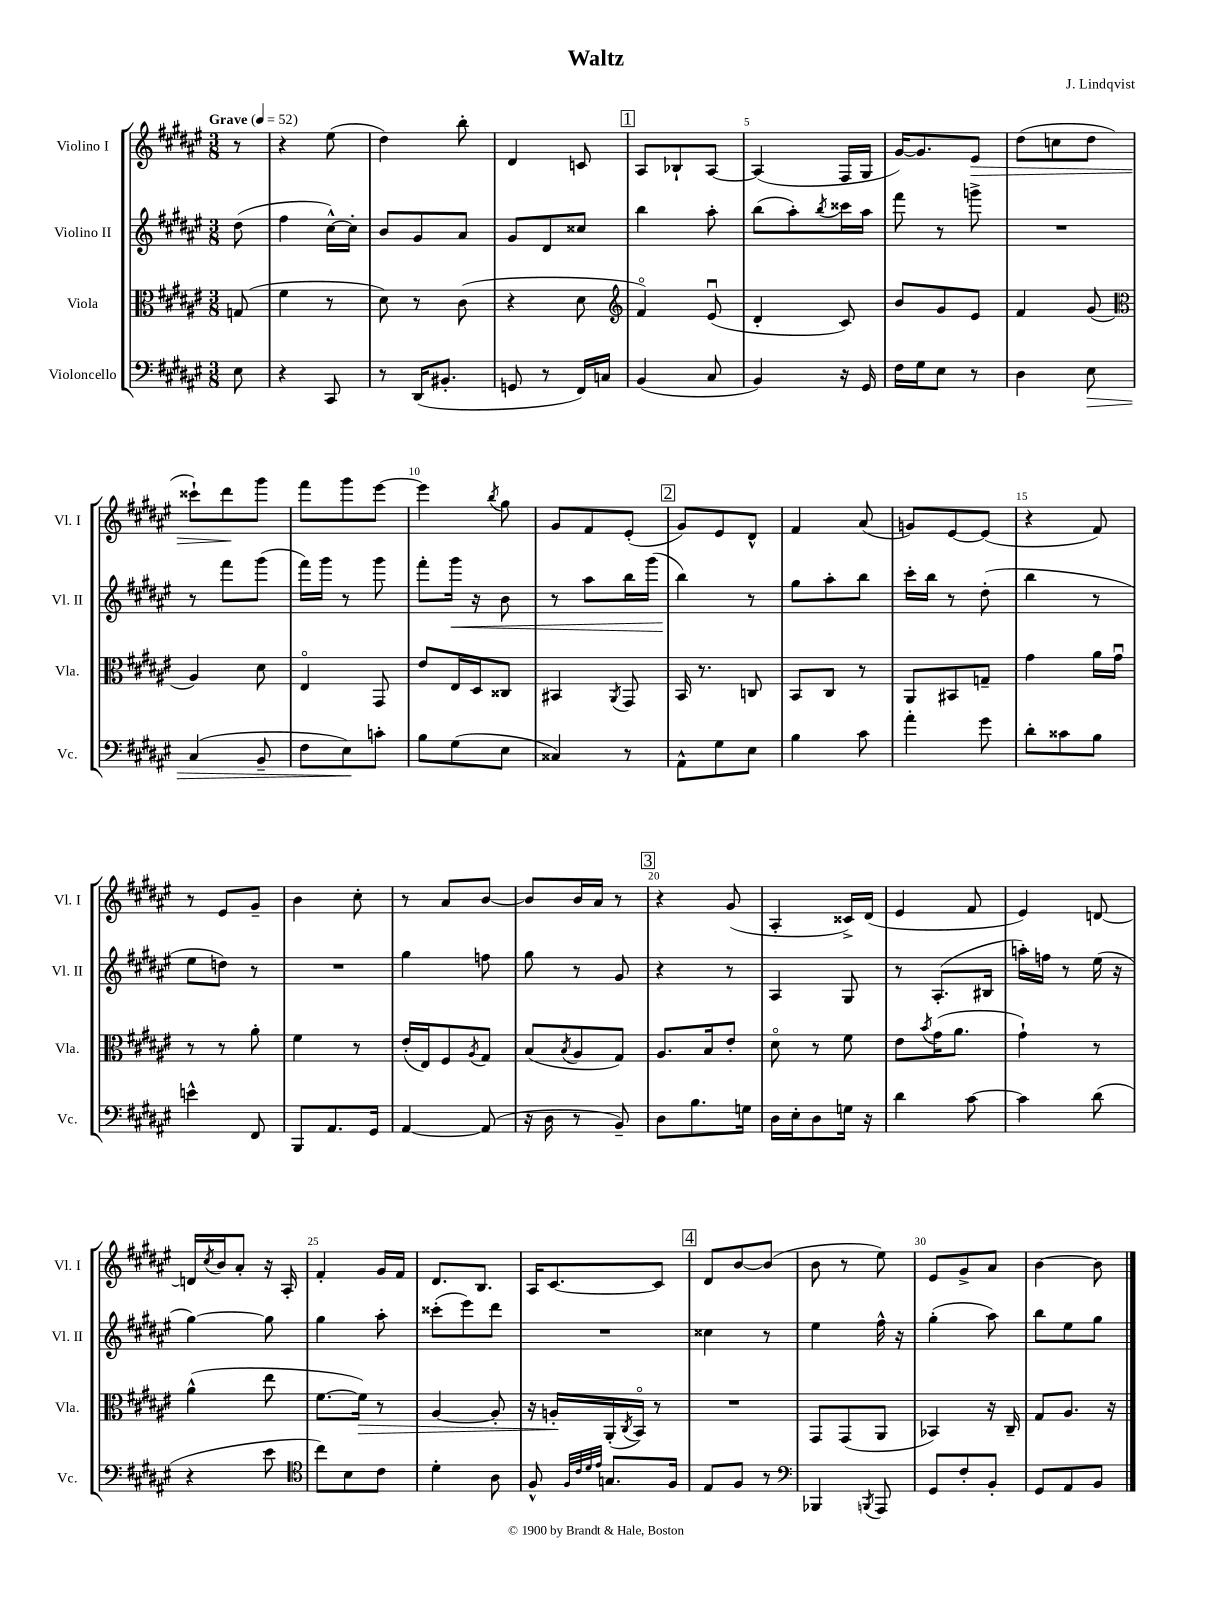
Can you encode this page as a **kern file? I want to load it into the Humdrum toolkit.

**kern	**dynam	**kern	**dynam	**kern	**dynam	**kern	**dynam
*part4	*part4	*part3	*part3	*part2	*part2	*part1	*part1
*staff4	*staff4	*staff3	*staff3	*staff2	*staff2	*staff1	*staff1
*I"Violoncello	*	*I"Viola	*	*I"Violino II	*	*I"Violino I	*
*I'Vc.	*	*I'Vla.	*	*I'Vl. II	*	*I'Vl. I	*
*clefF4	*	*clefC3	*	*clefG2	*	*clefG2	*
*k[f#c#g#d#a#e#]	*	*k[f#c#g#d#a#e#]	*	*k[f#c#g#d#a#e#]	*	*k[f#c#g#d#a#e#]	*
*M3/8	*	*M3/8	*	*M3/8	*	*M3/8	*
*MM52	*	*MM52	*	*MM52	*	*MM52	*
=	=	=	=	=	=	=	=
!	!	!	!	!	!	!LO:TX:a:B:t=Grave	!
8E#\	.	(8Gn/	.	(8dd#\	.	8r	.
=1	=1	=1	=1	=1	=1	=1	=1
4r	.	4f#\	.	4ff#\	.	4r	.
8CC#/	.	8r	.	[16cc#^^\LL)	.	(8ee#\	.
.	.	.	.	16cc#'\JJ]	.	.	.
=2	=2	=2	=2	=2	=2	=2	=2
8r	.	8d#\)	.	8b/L	.	4dd#\)	.
(16DD#/KL	.	8r	.	8g#/	.	.	.
8.BB#X'/J	.	.	.	.	.	.	.
.	.	(8c#\	.	8a#/J	.	8bb'\	.
=3	=3	=3	=3	=3	=3	=3	=3
8GGn/	.	4r	.	8g#/L	.	4d#/	.
8r	.	.	.	8d#/	.	.	.
16FF#/LL)	.	8d#\	.	8cc##X/J	.	8cn/	.
16Cn/JJ	.	.	.	.	.	.	.
!!LO:REH:place=s1:t=1
=4	=4	=4	=4	=4	=4	=4	=4
*	*	*clefG2	*	*	*	*	*
(4BB/	.	4f#/)	.	4bb\	.	8A#/L	.
.	.	.	.	.	.	8B-X`/	.
8C#/	.	(8e#u/	.	8aa#'\	.	[8A#/J	.
=5	=5	=5	=5	=5	=5	=5	=5
4BB/)	.	4d#'/	.	(8bb\L	.	(4A#/]	.
.	.	.	.	8aa#'\)	.	.	.
.	.	.	.	8qbb/	.	.	.
16r	.	8c#/)	.	16ccc##X\L	.	16F#/LL	.
16GG#/	.	.	.	16aa#\JJ	.	16G#/JJ	.
=6	=6	=6	=6	=6	=6	=6	=6
16F#\LL	.	8b/L	.	8fff#\	.	[16g#/KL)	.
16G#\J	.	.	.	.	.	8.g#/]	.
8E#\J	.	8g#/	.	8r	.	.	.
!	!	!	!	!	!	!	!LO:HP:b
8r	.	8e#/J	.	8gggn^\	.	8e#/J	>
=7	=7	=7	=7	=7	=7	=7	=7
4D#\	.	4f#/	.	4.r	.	(8dd#\L	.
.	.	.	.	.	.	8ccn\	.
!	!LO:HP:b	!	!	!	!	!	!
8E#\	>	(8g#/	.	.	.	8dd#\J	.
!!LO:LB:g=z
=8	=8	=8	=8	=8	=8	=8	=8
*	*	*clefC3	*	*	*	*	*
(4C#/	.	4A#/)	.	8r	.	8ccc##X`\L)	.
.	.	.	.	8fff#\L	.	8ddd#\	.
8BB~/	.	8d#\	.	(8ggg#\J	.	8ggg#\J	]
=9	=9	=9	=9	=9	=9	=9	=9
8F#\L	.	4E#/	.	16fff#\LL)	.	8fff#\L	.
.	.	.	.	16ggg#\JJ	.	.	.
8E#\)	.	.	.	8r	.	8ggg#\	.
8cn'\J	]	8GG#/	.	8ggg#\	.	[8eee#\J	.
=10	=10	=10	=10	=10	=10	=10	=10
8B\L	.	8e#/L	.	8fff#'\L	.	4eee#\]	.
!	!	!	!	!	!LO:HP:b	!	!
(8G#\	.	16E#/L	.	16ggg#\Jk	<	.	.
.	.	16D#/J	.	16r	.	.	.
.	.	.	.	.	.	8qbb/	.
8E#\J	.	8C##X/J	.	8b\	.	8gg#\	.
=11	=11	=11	=11	=11	=11	=11	=11
4C##X/)	.	4BB#X/	.	8r	.	8g#/L	.
.	.	.	.	8aa#\L	.	8f#/	.
.	.	8qAA#/	.	.	.	.	.
8r	.	8GG#/	.	16bb\L	.	(8e#'/J	.
.	.	.	.	(16ggg#\JJ	.	.	.
!!LO:REH:place=s1:t=2
=12	=12	=12	=12	=12	=12	=12	=12
8AA#^^\L	.	16BB/	.	4bb\)	.	8g#/L)	.
.	.	8.r	.	.	.	.	.
8G#\	.	.	.	.	.	8e#/	.
8E#\J	.	8Cn/	.	8r	[	8d#^^/J	.
=13	=13	=13	=13	=13	=13	=13	=13
4B\	.	8BB/L	.	8gg#\L	.	4f#/	.
.	.	8C#/J	.	8aa#'\	.	.	.
8c#\	.	8r	.	8bb\J	.	(8a#/	.
=14	=14	=14	=14	=14	=14	=14	=14
4a#'\	.	8AA#/L	.	16ccc#'\LL	.	8gn/L)	.
.	.	.	.	16bb\JJ	.	.	.
.	.	8BB#X/	.	8r	.	[8e#/	.
8g#\	.	8Gn~/J	.	(8dd#'\	.	(8e#/J]	.
=15	=15	=15	=15	=15	=15	=15	=15
8d#'\L	.	4g#\	.	4bb\	.	4r	.
8c##X\	.	.	.	.	.	.	.
8B\J	.	16a#\LL	.	8r	.	8f#/)	.
.	.	16g#u\JJ	.	.	.	.	.
!!LO:LB:g=z
=16	=16	=16	=16	=16	=16	=16	=16
4en^^\	.	8r	.	8ee#\L	.	8r	.
.	.	8r	.	8ddn\J)	.	8e#/L	.
8FF#/	.	8a#'\	.	8r	.	8g#~/J	.
=17	=17	=17	=17	=17	=17	=17	=17
8BBB/L	.	4f#\	.	4.r	.	4b\	.
8.AA#/	.	.	.	.	.	.	.
.	.	8r	.	.	.	8cc#'\	.
16GG#/Jk	.	.	.	.	.	.	.
=18	=18	=18	=18	=18	=18	=18	=18
[4AA#/	.	(16e#'/LL	.	4gg#\	.	8r	.
.	.	16E#/J)	.	.	.	.	.
.	.	8F#/	.	.	.	8a#/L	.
.	.	8qA#/	.	.	.	.	.
(8AA#/]	.	8G#/J	.	8ffn\	.	[8b/J	.
=19	=19	=19	=19	=19	=19	=19	=19
16r	.	(8B/L	.	8gg#\	.	8b/L]	.
16D#\	.	.	.	.	.	.	.
.	.	8qB/	.	.	.	.	.
8r	.	8A#/	.	8r	.	16b/L	.
.	.	.	.	.	.	16a#/JJ	.
8BB~/)	.	8G#/J)	.	8g#/	.	8r	.
!!LO:REH:place=s1:t=3
=20	=20	=20	=20	=20	=20	=20	=20
8D#\L	.	8.A#/L	.	4r	.	4r	.
8.B\	.	.	.	.	.	.	.
.	.	16B/k	.	.	.	.	.
.	.	8e#'/J	.	8r	.	(8g#/	.
16Gn\Jk	.	.	.	.	.	.	.
=21	=21	=21	=21	=21	=21	=21	=21
16D#\LL	.	8d#\	.	4A#/	.	4A#'/	.
16E#'\J	.	.	.	.	.	.	.
8D#\	.	8r	.	.	.	.	.
16Gn\Jk	.	8f#\	.	8G#/	.	16c##X^/LL)	.
16r	.	.	.	.	.	(16d#/JJ	.
=22	=22	=22	=22	=22	=22	=22	=22
4d#\	.	8e#\L	.	8r	.	4e#/	.
.	.	8qb/	.	.	.	.	.
.	.	(16g#\K	.	(8.A#'/L	.	.	.
.	.	8.a#\J	.	.	.	.	.
[8c#\	.	.	.	.	.	8f#/	.
.	.	.	.	16B#X/Jk	.	.	.
=23	=23	=23	=23	=23	=23	=23	=23
4c#\]	.	4g#`\)	.	16aan'\LL)	.	4e#/)	.
.	.	.	.	16ffn\JJ	.	.	.
.	.	.	.	8r	.	.	.
(8d#\	.	8r	.	(16ee#\	.	[8dn/	.
.	.	.	.	16r	.	.	.
!!LO:LB:g=z
=24	=24	=24	=24	=24	=24	=24	=24
4r	.	(4a#^^\	.	[4gg#\)	.	16dn/LL]	.
.	.	.	.	.	.	8qcc#/	.
.	.	.	.	.	.	16b/J	.
.	.	.	.	.	.	8a#'/J	.
8e#\	.	8ee#\	.	8gg#\]	.	16r	.
.	.	.	.	.	.	16A#'/	.
=25	=25	=25	=25	=25	=25	=25	=25
*clefC4	*	*	*	*	*	*	*
8cc#\L)	.	[8.f#\L	.	4gg#\	.	4f#'/	.
8B\	.	.	.	.	.	.	.
!	!	!	!LO:HP:b	!	!	!	!
.	.	16f#\Jk])	>	.	.	.	.
8c#\J	.	8r	.	8aa#'\	.	16g#/LL	.
.	.	.	.	.	.	16f#/JJ	.
=26	=26	=26	=26	=26	=26	=26	=26
4d#'\	.	[4A#/	.	(8ccc##X'\L	.	8.d#/L	.
.	.	.	.	8eee#\)	.	.	.
.	.	.	.	.	.	8.B/J	.
8A#\	.	8A#'/]	.	8ddd#\J	.	.	.
=27	=27	=27	=27	=27	=27	=27	=27
8F#^^/	.	16r	.	4.r	.	16A#/KL	.
.	.	16An'/LL	.	.	.	[8.c#/	.
32qqF#/LLL	.	.	.	.	.	.	.
32qqc#/	.	.	.	.	.	.	.
32qqd#/	.	.	.	.	.	.	.
32qqe#/JJJ	.	.	.	.	.	.	.
8.Gn/L	.	(16AA#'/	]	.	.	.	.
.	.	8qC#/	.	.	.	.	.
.	.	16BB/JJ)	.	.	.	.	.
.	.	8r	.	.	.	8c#/J]	.
16F#/Jk	.	.	.	.	.	.	.
!!LO:REH:place=s1:t=4
=28	=28	=28	=28	=28	=28	=28	=28
8E#/L	.	4.r	.	4cc##X\	.	8d#/L	.
8F#/J	.	.	.	.	.	[8b/	.
8r	.	.	.	8r	.	(8b/J]	.
=29	=29	=29	=29	=29	=29	=29	=29
*clefF4	*	*	*	*	*	*	*
4BBB-X/	.	8GG#/L	.	4ee#\	.	8b\	.
.	.	(8GG#/	.	.	.	8r	.
8qBBBn/	.	.	.	.	.	.	.
8AAA#/	.	8AA#/J	.	16ff#^^\	.	8ee#\)	.
.	.	.	.	16r	.	.	.
=30	=30	=30	=30	=30	=30	=30	=30
8GG#/L	.	4BB-X/)	.	(4gg#'\	.	8e#/L	.
8F#'/	.	.	.	.	.	8g#^/	.
8BB'/J	.	16r	.	8aa#\)	.	8a#/J	.
.	.	16C#~/	.	.	.	.	.
=31	=31	=31	=31	=31	=31	=31	=31
8GG#/L	.	8G#/L	.	8bb\L	.	[4b\	.
8AA#/	.	8.A#/J	.	8ee#\	.	.	.
8BB/J	.	.	.	8gg#\J	.	8b\]	.
.	.	16r	.	.	.	.	.
==	==	==	==	==	==	==	==
*-	*-	*-	*-	*-	*-	*-	*-
